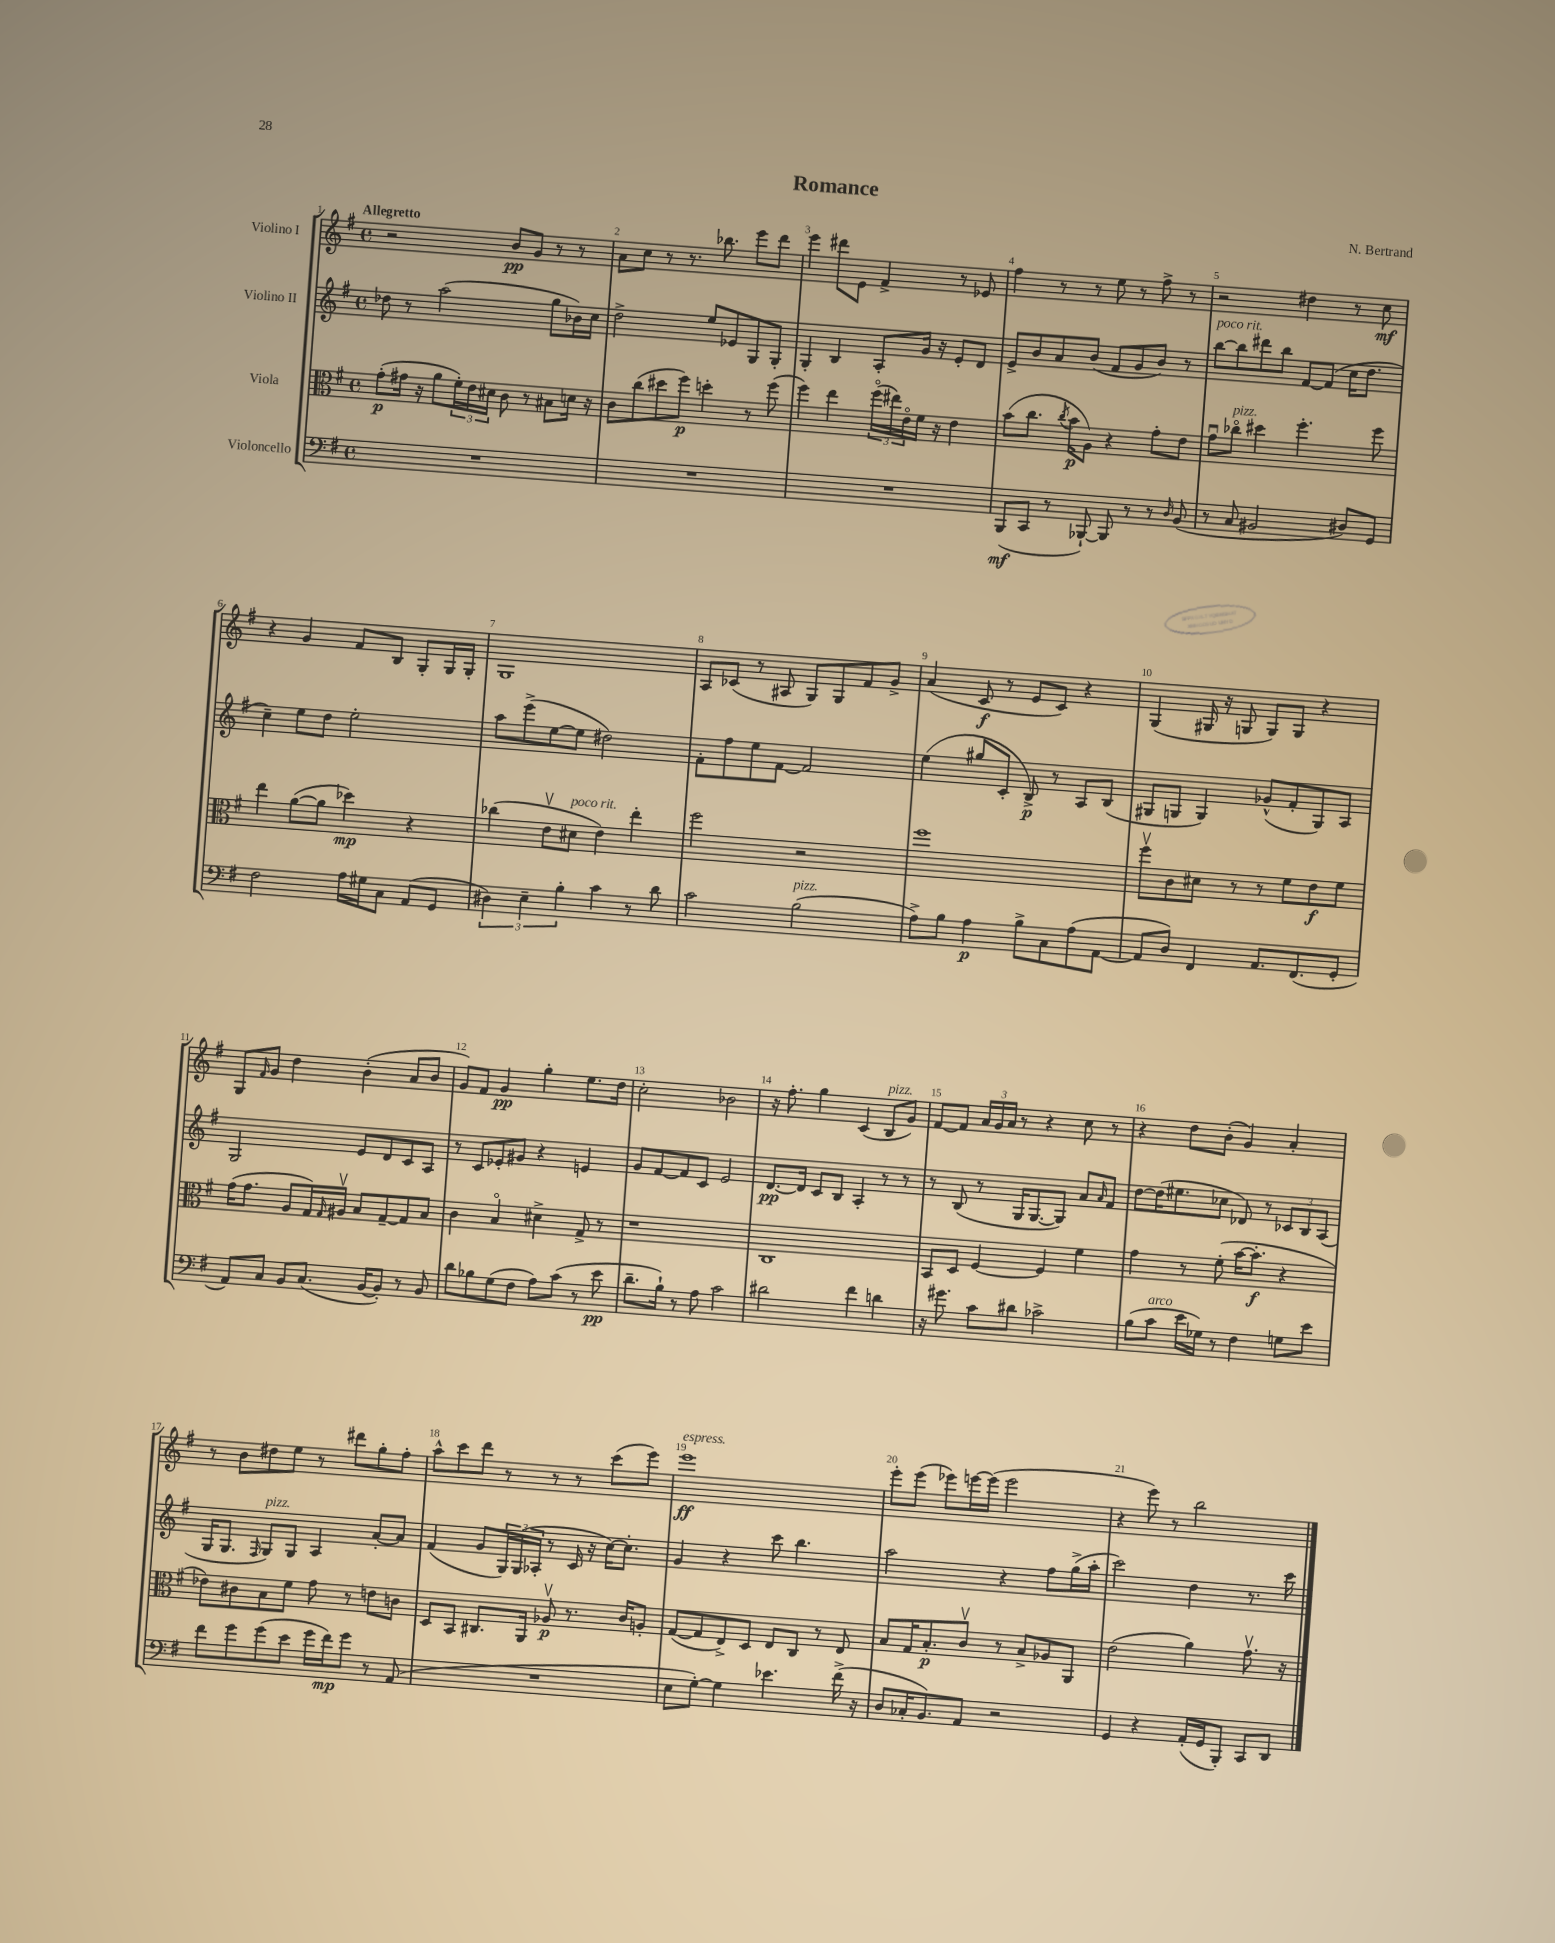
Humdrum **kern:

**kern	**kern	**kern	**kern
*staff4	*staff3	*staff2	*staff1
*clefF4	*clefC3	*clefG2	*clefG2
*k[f#]	*k[f#]	*k[f#]	*k[f#]
*M4/4	*M4/4	*M4/4	*M4/4
*met(c)	*met(c)	*met(c)	*met(c)
1r	(8g'	8dd-	2r
.	16g#	8r	.
.	16r	.	.
.	8a	(2aa	.
.	24f#')	.	.
.	24e	.	.
.	24d#	.	.
.	8c	.	8b
.	8r	.	8g
.	8B#	8gg	8r
.	16d	16b-)	8r
.	16r	16cc	.
=	=	=	=
1r	8c	2dd^	8a
.	(8cc	.	8cc
.	8dd#	.	8r
.	8ff#)	.	8.r
.	4dd'	8ee	.
.	.	.	8.bb-
.	.	8e-	.
.	8r	8G	8eee
.	(8ff#	8G'	8ddd
=	=	=	=
1r	4ff#)	4G'	4eee
.	4ee	4B	8ddd#
.	.	.	8e
.	(24ff#o	8A'	4f#^
.	24ee#)	.	.
.	24eo	.	.
.	16f#	16g	.
.	16r	16r	.
.	4e	8e'	8r
.	.	8d	8e-
=	=	=	=
(8BBB	(8b	8e^	4ff#
8CC	8.cc	8b	.
8r	.	8a	8r
.	8qcc	.	.
.	16b	.	.
[8BBB-`)	8A)	(8b	8r
8BBB-]	4r	8f#	8ee
8r	.	8g	8r
8r	8g'	8b)	8ff#^
16qqD	.	.	.
(8BB	8e	8r	8r
=	=	=	=
8r	8gu	[8bb	2r
8C	8cc-o	8bb]	.
2BB#	4dd#	8ddd#	.
.	.	8bb	.
.	4.ff#'	[8f#	4dd#
.	.	(8f#]	.
8D#)	.	16cc	8r
.	.	8.dd	.
8GG	8ff#	.	8cc
=	=	=	=
2F#	4ee	4cc~)	4r
.	([8a	8ee	4g
.	8a]	8dd	.
16A	4dd-)	2ee'	8f#
16G#	.	.	.
8C	.	.	8B
(8AA	4r	.	8G'
8GG	.	.	16G
.	.	.	16G'
=	=	=	=
6D#)	(4cc-	8aa	1G
.	.	(8eee^	.
6E~	.	.	.
.	8ev	[8ee	.
6B'	.	.	.
.	8d#	8ee]	.
4c	4e)	2dd#)	.
8r	4ee'	.	.
8d	.	.	.
=	=	=	=
2c	2ff#	8f#'	8A
.	.	8ff#	(8c-
.	.	8ee	8r
.	.	[8f#	8A#
(2B	2r	2f#]	8G)
.	.	.	8G
.	.	.	8f#
.	.	.	8g^
=	=	=	=
8A^)	1ff#	(4ee	(4a
8B	.	.	.
4A	.	8gg#	8c
.	.	8c'	8r
8B^	.	8B^)	8e
8C	.	8r	8c)
(8A	.	8A	4r
[8AA	.	(8B	.
=	=	=	=
8AA]	8ff#v	8G#	(4G
8D)	8c	8G	.
4FF#	8d#	4G)	16G#
.	.	.	16r
.	8r	.	8G
8.AA	8r	(8g-^^	8G)
.	8f#	8f#'	8G
(8.FF#	.	.	.
.	8e	8G)	4r
8GG'	8f#	8A	.
=	=	=	=
8AA)	(16g	2G	8G
.	8.g	.	.
.	.	.	16qqf#
8C	.	.	8g
8BB	8A	.	4dd
(8.C	16G)	.	.
.	16qqG	.	.
.	16A#v	.	.
.	8B	8e	(4b'
[16BB	.	.	.
8BB'])	[8G~	8d	.
8r	8G]	8c	8a
8BB	8B	8A	8b
=	=	=	=
8d	4c	8r	8g)
8B-	.	8c	8f#
(8G	4Bo	8e-'	4g
8F#	.	8g#	.
8A)	4d#^	4r	4gg'
(8c	.	.	.
8r	8G^	4e	8.ee
8e	8r	.	.
.	.	.	16dd
=	=	=	=
8.d~	1r	8g	2cc'
.	.	[8f#	.
16B`)	.	.	.
8r	.	8f#]	.
8A	.	8c	.
2c	.	2e	2b-
=	=	=	=
2d#	1C	[8.d	16r
.	.	.	8.ff#'
.	.	16d]	.
.	.	8c	4gg
.	.	8B	.
4f#	.	4A'	(4c
4d	.	8r	8B
.	.	8r	8g)
=	=	=	=
16r	8BB	8r	[8f#
8.g#	.	.	.
.	8D	(8B	8f#]
8c	[4F#	8r	24a
.	.	.	24g
.	.	.	24a
8d#	.	16G	8r
.	.	[8.G	.
2c-^	4F#]	.	4r
.	.	8G])	.
.	4f#	8a	8cc
.	.	16qqa	.
.	.	8f#	8r
=	=	=	=
(8B	4g	[8dd	4r
8c	.	(16dd]	.
.	.	8.ee#	.
16e	8r	.	8dd
16G-)	.	.	.
8r	(8f#'	8cc-	(8b'
4F#	[16b	8d-)	4g)
.	8.b']	.	.
.	.	8r	.
8G	4r	12c-	4a'
.	.	12B	.
8e	.	.	.
.	.	(12A	.
=	=	=	=
8f#	8e-)	16G	8r
.	.	8.G	.
8g	8c#	.	8b
.	.	16qqF#	.
(8g	8B	8G)	8dd#
8e	8f#	8G	8ee
16g	8g	4A	8r
16f#)	.	.	.
8g	8r	.	8ddd#
8r	8e	[8a'	8gg'
(8AA	8c	8a]	8ff#'
=	=	=	=
1r	8D	(4f#	8aa^^
.	8BB	.	8ccc
.	8.C#	8g	8ddd
.	.	24G)	8r
.	.	(24G	.
.	16AA	.	.
.	.	24A-'	.
.	8A-v	8r	8r
.	8.r	16c	8r
.	.	16r	.
.	.	[16cc)	(8ccc
.	16c	8.cc']	.
.	8A'	.	8eee)
=	=	=	=
8E	([8G	4g	1eee
[8G')	8G]	.	.
4G]	8E^)	4r	.
.	8D	.	.
4.e-	8E	8ccc	.
.	8C	4.bb	.
.	8r	.	.
(16f#^	8E	.	.
16r	.	.	.
=	=	=	=
8D	8B	2aa	8eee'
16C-'	16G	.	(8eee
8.BB)	8.B'	.	.
.	.	.	8eee-)
8AA	8cv	.	[16eee
.	.	.	(16eee]
2r	8r	4r	2eee
.	8B^	.	.
.	8A-	8ff#	.
.	8AA	(16gg^	.
.	.	16aa'	.
=	=	=	=
4GG	(2e	2ccc)	4r
4r	.	.	8eee)
.	.	.	8r
(16AA'	4a)	4dd	2bb
16GG	.	.	.
8BBB')	.	.	.
8CC	8.gv	8.r	.
8DD	.	.	.
.	16r	16ccc	.
==	==	==	==
*-	*-	*-	*-
